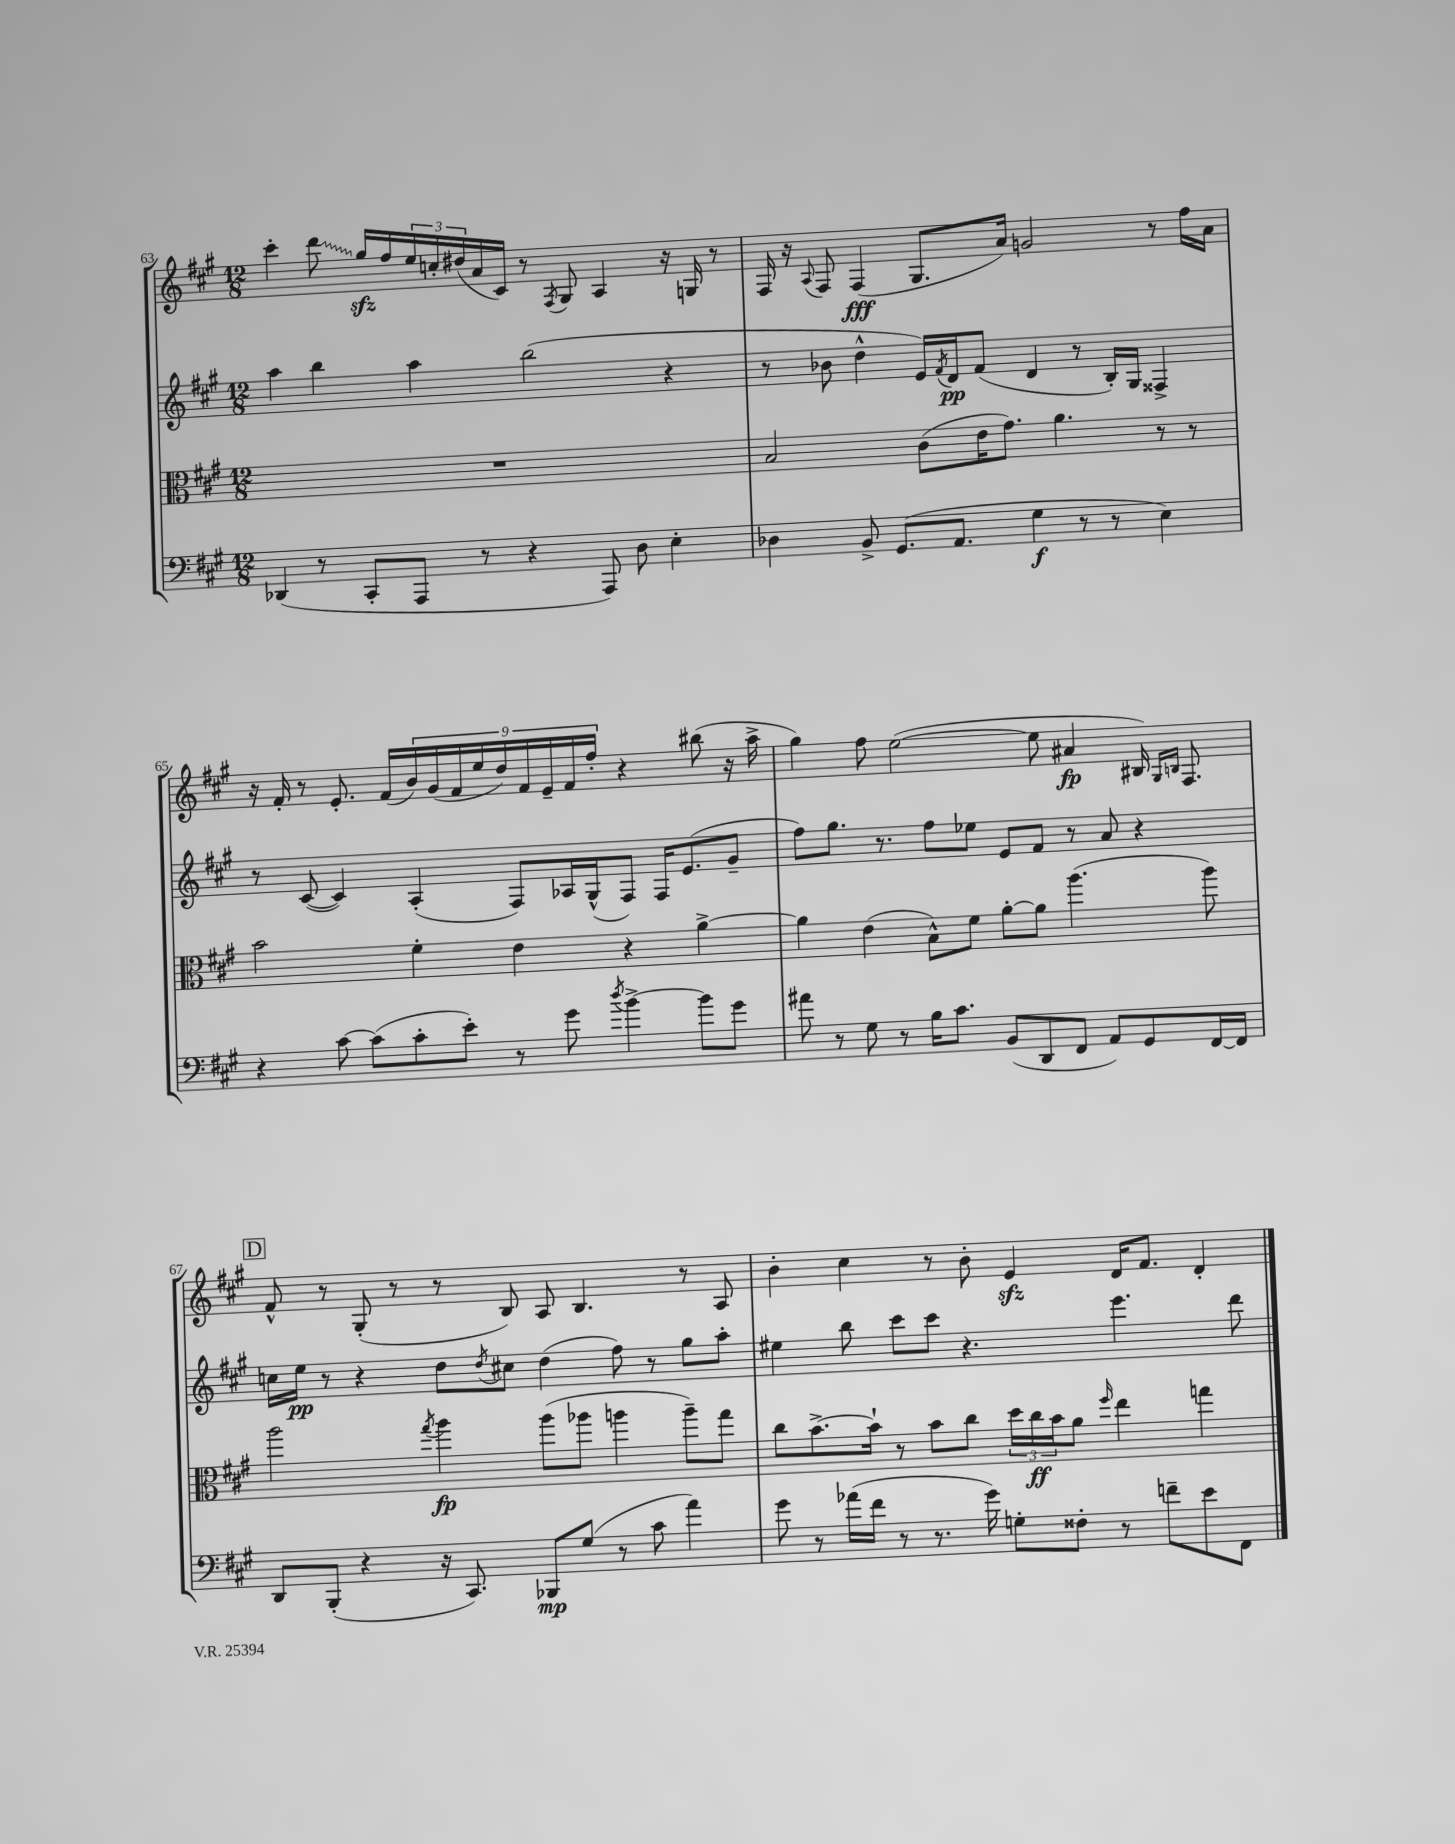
<<
\new StaffGroup <<
\new Staff = "s0" {
    \clef treble \key a \major \numericTimeSignature \time 12/8
    cis'''4-. \once \override Glissando.style = #'zigzag d'''8\glissando gis''16\sfz fis''16 \tuplet 3/2 { e''16 c''16-. dis''16( } a'16 cis'16) r8 \acciaccatura { fis8 } gis8 a4 r16 g16 r8 |
    fis16 r16 \appoggiatura { a8 } fis8 fis4\fff( gis8. a'16) g'2 r8 fis''16 a'16 |
    r16 fis'16-. r8 e'8.-. fis'16( \tuplet 9/8 { b'16) gis'16( fis'16 e''16 d''16) fis'16 e'16-- fis'16 fis''16-. } r4 bis''8( r16 a''16-> |
    gis''4) fis''8 e''2~( e''8 ais'4\fp bis16) \grace { gis16 b16 } fis8. |
    \mark \markup { \box "D" } fis'8-^ r8 gis8-.( r8 r8 b8) a8 b4. r8 a8 |
    b'4-. cis''4 r8 b'8-. e'4\sfz d'16 fis'8. d'4-. \bar "|." |
}
\new Staff = "s1" {
    \clef treble \key a \major \numericTimeSignature \time 12/8
    a''4 b''4 a''4 b''2( r4 |
    r8 bes'8 d''4-^ e'16) \acciaccatura { fis'8 } d'16\pp fis'8( d'4 r8 b16-.) gis16 fisis4-> |
    r8 cis'8~( cis'4) a4-.( fis8) aes16 gis16-^( fis8) fis16 e'8.( gis'8-- |
    fis''8) gis''8. r8. fis''8 ees''8 e'8 fis'8 r8 a'8 r4 |
    \mark \markup { \box "D" } c''16 e''16\pp r8 r4 d''8 \acciaccatura { d''8 } cis''8 d''4( fis''8) r8 gis''8 a''8-. |
    eis''4 b''8 cis'''8 cis'''8 r4. e'''4. d'''8 \bar "|." |
}
\new Staff = "s2" {
    \clef alto \key a \major \numericTimeSignature \time 12/8
    R1. |
    b2 cis'8( e'16 gis'8.) a'4. r8 r8 |
    b'2 fis'4-. e'4 r4 a'4~-> |
    a'4 e'4( b8-^) fis'8 a'8~-. a'8 a''4.( a''8) |
    \mark \markup { \box "D" } a''2 \acciaccatura { gis''8 } a''4\fp a''8( aes''8 a''4 a''8--) gis''8 |
    cis''8 b'8.~-> b'16-! r8 b'8 cis''8 \tuplet 3/2 { d''16 cis''16\ff b'16 } a'8 \grace { fis''16 } e''4 g''4 \bar "|." |
}
\new Staff = "s3" {
    \clef bass \key a \major \numericTimeSignature \time 12/8
    des,4( r8 cis,8-. a,,8 r8 r4 a,,8) d8 e4-. |
    des4 b,8-> gis,8.( a,8. gis4\f r8 r8 e4) |
    r4 cis'8~ cis'8( cis'8-. e'8-.) r8 gis'8 \acciaccatura { d''8 } b'4~-> b'8 gis'8 |
    ais'8 r8 gis8 r8 b16 cis'8. b,8( d,8 fis,8 a,8) gis,8 fis,16~ fis,16 |
    \mark \markup { \box "D" } d,8 b,,8-.( r4 r16 cis,8.) bes,,8\mp gis8( r8 cis'8 a'4) |
    gis'8 r8 aes'16( fis'16 r8 r8. gis'16) g8-. fisis8-. r8 f'8-- e'8 fis,8 \bar "|." |
}
>>
>>
\layout { \context { \Score currentBarNumber = #63 } }
